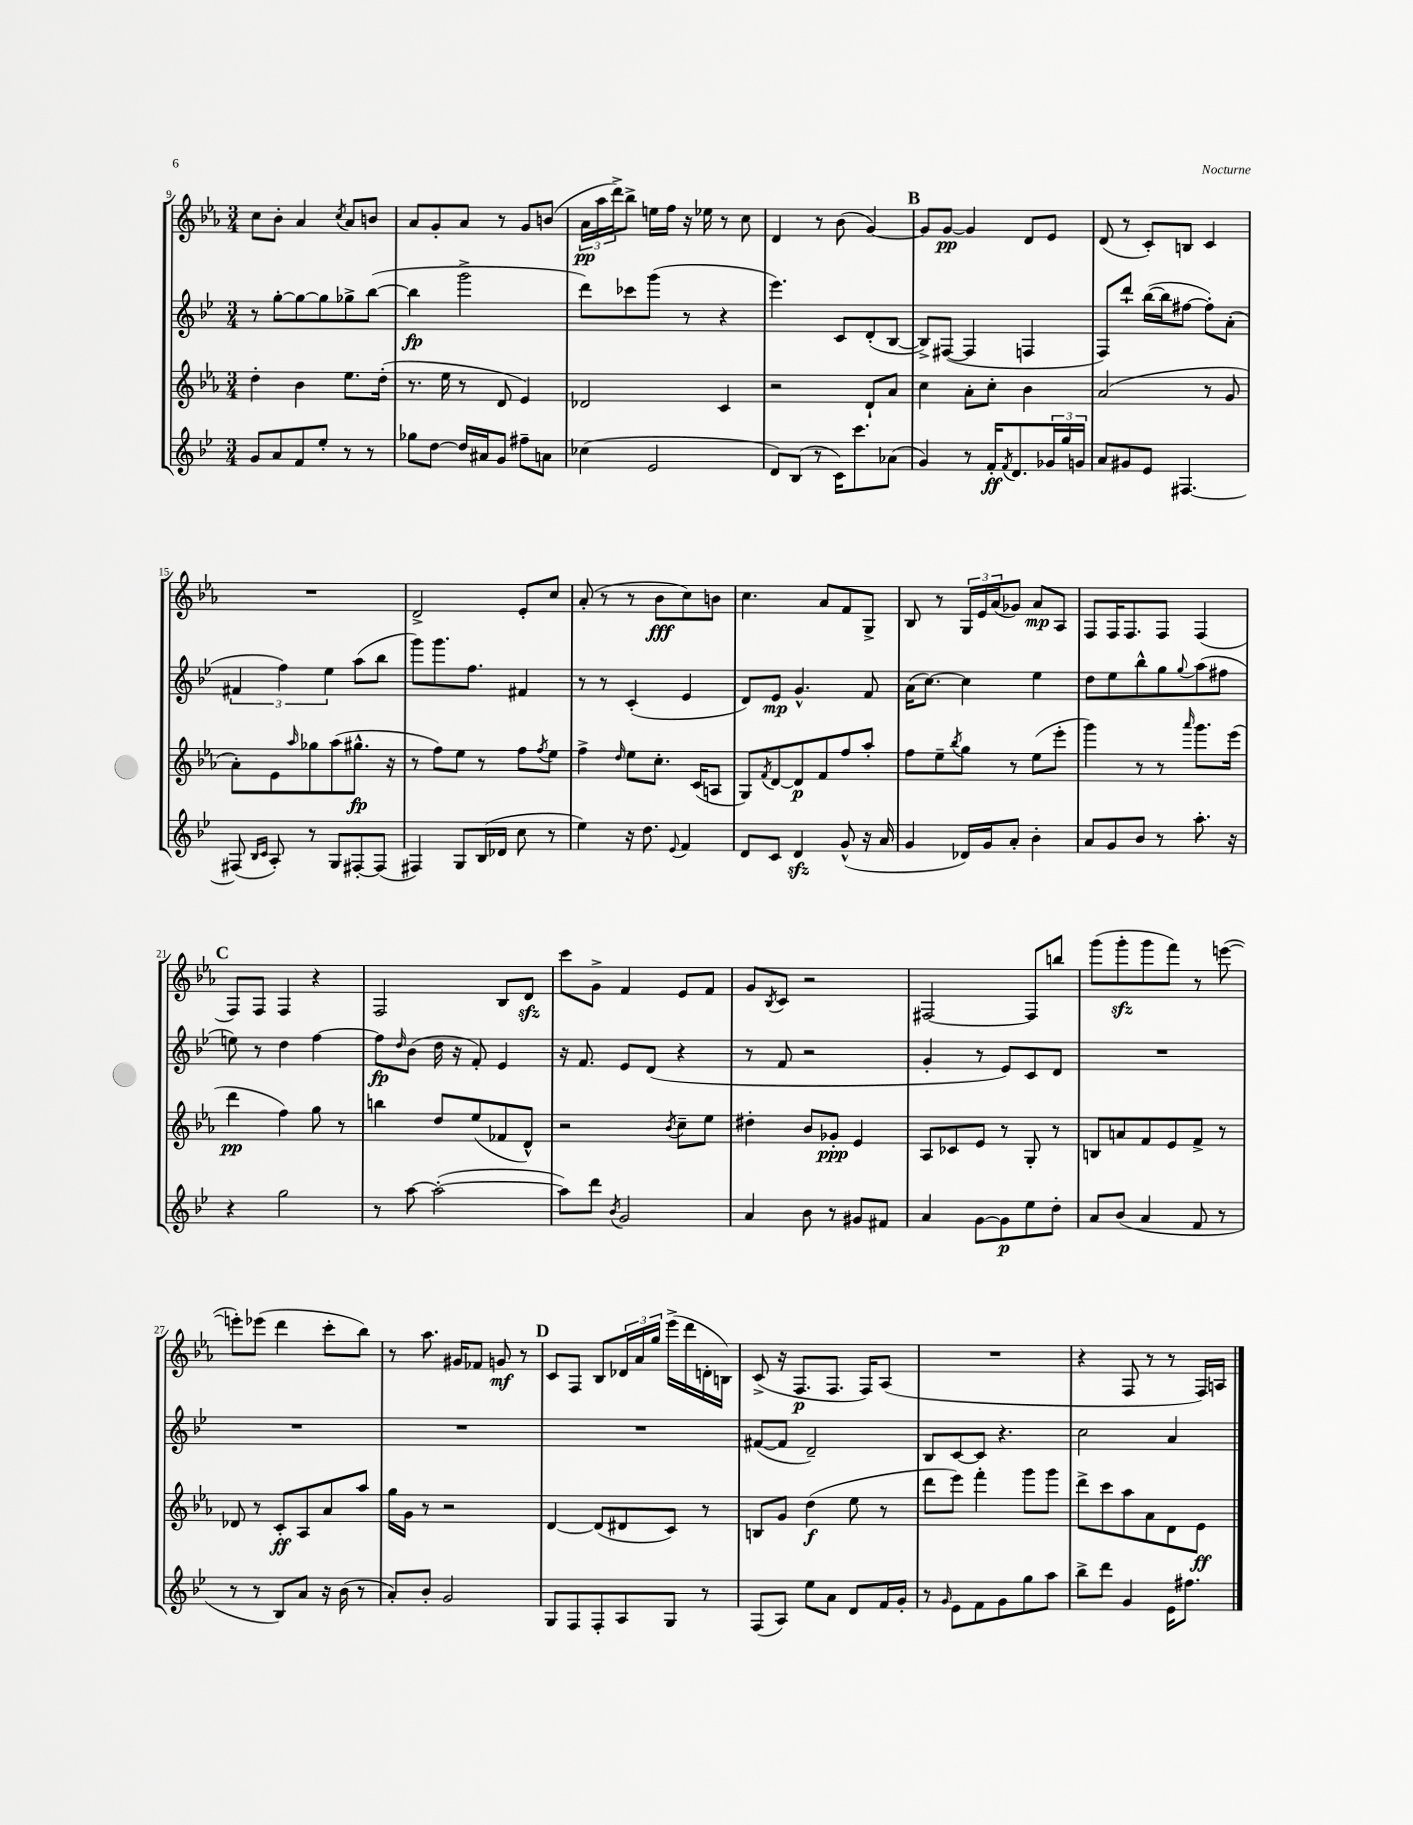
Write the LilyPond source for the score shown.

<<
\new StaffGroup <<
\new Staff = "s0" {
    \clef treble \key ees \major \numericTimeSignature \time 3/4
    c''8 bes'8-. aes'4 \acciaccatura { c''8 } aes'8 b'8 |
    aes'8 g'8-. aes'8 r8 g'8 b'8( |
    \tuplet 3/2 { aes'16\pp aes''16 d'''16->) } bes''8-> e''16 f''16 r16 ees''16 r8 c''8 |
    d'4 r8 bes'8( g'4~) |
    \mark \markup { \bold "B" } g'8 g'8~\pp g'4 d'8 ees'8 |
    d'8( r8 c'8-.) b8 c'4 |
    R2. |
    d'2-> ees'8-. c''8 |
    aes'8-.( r8 r8 bes'8\fff c''8) b'8 |
    c''4. aes'8 f'8 g8-> |
    bes8 r8 \tuplet 3/2 { g16 ees'16 aes'16( } ges'8) aes'8\mp aes8 |
    f8 f16 f8. f8 f4( |
    \mark \markup { \bold "C" } f8) f8 f4 r4 |
    f2 bes8 d'8\sfz |
    c'''8 g'8-> f'4 ees'8 f'8 |
    g'8 \acciaccatura { bes8 } c'8 r2 |
    fis2~ fis8 b''8 |
    g'''8( g'''8-.\sfz g'''8 f'''8) r8 e'''8~( |
    e'''8-.) ees'''8( d'''4 c'''8-. bes''8) |
    r8 aes''8. gis'16 fes'8 g'8\mf r8 |
    \mark \markup { \bold "D" } c'8 f8 bes8 \tuplet 3/2 { des'16 aes'16 g''16 } ees'''16->( d'''16 d'16-. b16) |
    c'8->( r16 f8.\p f8. f16) aes8( |
    R2. |
    r4 f8 r8 r8 f16) a16 \bar "|." |
}
\new Staff = "s1" {
    \clef treble \key bes \major \numericTimeSignature \time 3/4
    r8 g''8~-. g''8~ g''8 ges''8-> bes''8~( |
    bes''4\fp g'''2-> |
    d'''8) ces'''8 g'''8( r8 r4 |
    ees'''4.) c'8 d'8-.( bes8~ |
    \mark \markup { \bold "B" } bes8->) fis8~( fis4 f4 |
    f8) d'''8-! bes''16~( bes''16 fis''8~ fis''8-.) a'8-.( |
    \tuplet 3/2 { fis'4 f''4) ees''4 } a''8( bes''8 |
    g'''8) g'''8. f''8. fis'4 |
    r8 r8 c'4-.( ees'4 |
    d'8) ees'8\mp g'4.-^ f'8 |
    a'16( c''8.~) c''4 ees''4 |
    d''8 ees''8 bes''8-^ g''8 \appoggiatura { g''8 } a''8( fis''8 |
    \mark \markup { \bold "C" } e''8) r8 d''4 f''4~ |
    f''8\fp \grace { d''16 } bes'8( d''16 r16 f'8-.) ees'4 |
    r16 f'8. ees'8 d'8( r4 |
    r8 f'8 r2 |
    g'4-. r8 ees'8) c'8 d'8 |
    R2. |
    R2. |
    R2. |
    \mark \markup { \bold "D" } R2. |
    fis'8~( fis'8 d'2--) |
    bes8 c'8~ c'8 r4. |
    c''2 a'4 \bar "|." |
}
\new Staff = "s2" {
    \clef treble \key ees \major \numericTimeSignature \time 3/4
    d''4-. bes'4 ees''8. d''16-.( |
    r8. ees''16 r8 d'8 ees'4) |
    des'2 c'4 |
    r2 d'8-! aes'8 |
    \mark \markup { \bold "B" } c''4 aes'8-. c''8-. bes'4 |
    aes'2( r8 g'8 |
    aes'8-.) ees'8 \grace { aes''16 } ges''8 aes''8( gis''8.-^\fp r16 |
    r8 f''8) ees''8 r8 f''8 \acciaccatura { f''8 } ees''8 |
    f''4-> \grace { d''16 } ees''8 c''8.-. c'16( a8 |
    g8) \acciaccatura { f'8 } d'8~ d'8\p f'8 f''8 aes''8-. |
    f''8 ees''8-- \acciaccatura { bes''8 } g''8 r8 ees''8( ees'''8-. |
    g'''4) r8 r8 \grace { aes'''16 } g'''8. ees'''16( |
    \mark \markup { \bold "C" } d'''4\pp f''4) g''8 r8 |
    b''4 d''8 ees''8( fes'8 d'8-^) |
    r2 \acciaccatura { bes'8 } c''8-- ees''8 |
    dis''4-. bes'8 ges'8-.\ppp ees'4 |
    aes8 ces'8 ees'8 r8 g8-. r8 |
    b8 a'8 f'8 ees'8 f'8-> r8 |
    des'8 r8 c'8-.\ff aes8 aes'8 aes''8 |
    g''16 g'16 r8 r2 |
    \mark \markup { \bold "D" } d'4~ d'8( dis'8 c'8) r8 |
    b8 g'8 d''4\f( ees''8 r8 |
    d'''8 ees'''8) f'''4-. g'''8 g'''8 |
    d'''8-> c'''8 aes''8 aes'8 d'8 ees'8\ff \bar "|." |
}
\new Staff = "s3" {
    \clef treble \key bes \major \numericTimeSignature \time 3/4
    g'8 a'8 f'8 ees''8-. r8 r8 |
    ges''8 d''8~ d''16 ais'16 g'8 fis''8-- a'8 |
    ces''4( ees'2 |
    d'8) bes8( r8 c'16) c'''8. aes'8( |
    \mark \markup { \bold "B" } g'4) r8 f'16-.\ff \acciaccatura { f'8 } d'8. \tuplet 3/2 { ges'16 g''16 g'16 } |
    a'8 gis'8 ees'8 fis4.~ |
    fis8( \grace { bes16 c'16 } a8-.) r8 g8 fis8~-. fis8( |
    fis4) g8 bes16( des'16 c''8 r8 |
    ees''4) r16 d''8. \appoggiatura { ees'8 } f'4 |
    d'8 c'8 d'4\sfz g'8-^( r16 a'16 |
    g'4 des'16) g'16 a'8-. bes'4-. |
    a'8 g'8 bes'8 r8 a''8.-. r16 |
    \mark \markup { \bold "C" } r4 g''2 |
    r8 a''8~ a''2~-.( |
    a''8) d'''8 \acciaccatura { bes'8 } g'2 |
    a'4 bes'8 r8 gis'8 fis'8 |
    a'4 g'8~ g'8\p ees''8 d''8-. |
    a'8 bes'8( a'4 f'8 r8 |
    r8 r8 bes8) a'8 r16 bes'16( r8 |
    a'8-.) bes'8-. g'2 |
    \mark \markup { \bold "D" } g8 f8 f8-. a8 g8 r8 |
    f8( a8) ees''8 a'8 d'8 f'16 g'16-. |
    r8 \grace { g'16 } ees'8 f'8 g'8 g''8 a''8 |
    bes''8-> d'''8 g'4 ees'16 fis''8. \bar "|." |
}
>>
>>
\layout { \context { \Score currentBarNumber = #9 } }
